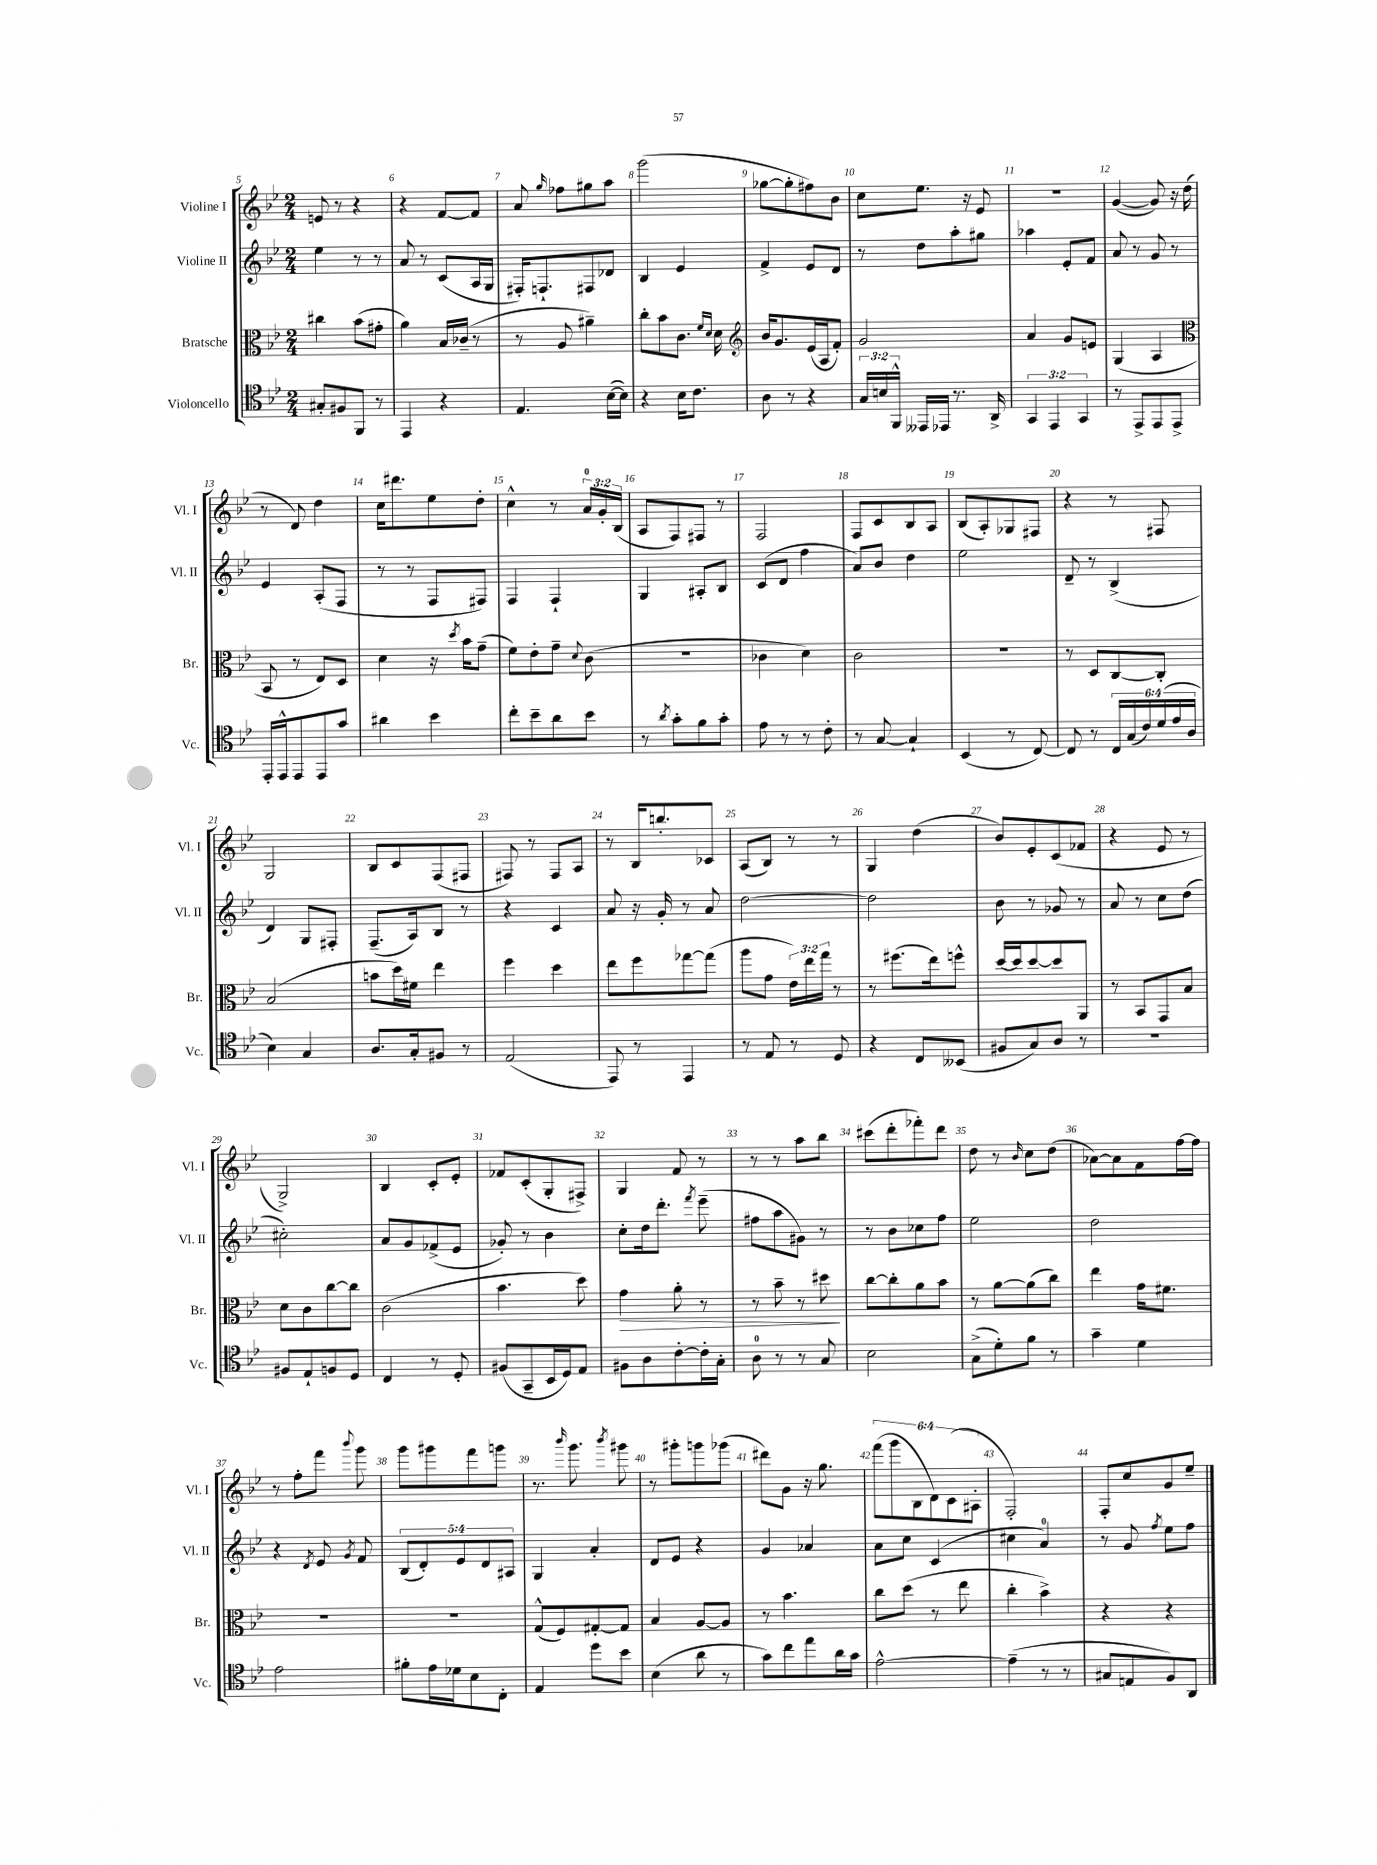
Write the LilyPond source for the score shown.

<<
\new StaffGroup <<
\new Staff = "s0" \with { instrumentName = "Violine I" shortInstrumentName = "Vl. I" } {
    \clef treble \key bes \major \numericTimeSignature \time 2/4 \override Staff.TupletNumber.text = #tuplet-number::calc-fraction-text
    \autoBeamOff e'8 r8 r4 |
    r4 f'8[~ f'8] |
    a'8 \grace { g''16 } fes''8[ gis''8 a''8] |
    g'''2( |
    ges''8[~ ges''8-. fis''8) bes'8] |
    c''8[ ees''8.] r16 ees'8 |
    R2 |
    g'4~( g'8) r16 d''16( |
    r8 d'8) d''4 |
    c''16[ dis'''8. ees''8 d''8]-. |
    c''4-^ r8 \tuplet 3/2 { a'16[-0 g'16-. bes16]( } |
    a8[ f8) fis8] r8 |
    f2 |
    f8[ c'8 bes8 a8] |
    bes8[( a8-.) ges8 fis8] |
    r4 r8 fis8 |
    g2 |
    bes8[ c'8 f8( fis8] |
    fis8) r8 fis8[ a8] |
    r8 bes16[ b''8.-. ces'8] |
    a8[( bes8]) r8 r8 |
    g4 d''4( |
    bes'8[) ees'8-. c'8( fes'8] |
    r4 ees'8 r8 |
    g2->) |
    bes4 c'8[-. ees'8]-. |
    fes'8[ c'8-.( g8-. fis8]->) |
    g4 f'8 r8 |
    r8 r8 a''8[ bes''8] |
    cis'''8[( d'''8-. fes'''8-.) d'''8] |
    d''8 r8 \grace { bes'16 } c''8[ d''8]( |
    aes'8[~) aes'8 f'8 f''16~ f''16] |
    r8 f''8[-. f'''8] \appoggiatura { bes'''8 } g'''8 |
    g'''8[ gis'''8 f'''8 g'''8] |
    r8. \grace { bes'''16 } g'''8. \acciaccatura { bes'''8 } gis'''8 |
    r8 gis'''8[-. g'''8 ges'''8]( |
    dis'''8[) g'8] r16 g''8. |
    \tuplet 6/4 { f'''8[( g'''8 bes8 d'8) c'8( ais8]-. } |
    f2-.) |
    f8[-. c''8 g'8 ees''8]-- \bar "|." |
}
\new Staff = "s1" \with { instrumentName = "Violine II" shortInstrumentName = "Vl. II" } {
    \clef treble \key bes \major \numericTimeSignature \time 2/4 \override Staff.TupletNumber.text = #tuplet-number::calc-fraction-text
    \autoBeamOff ees''4 r8 r8 |
    a'8 r8 c'8[( a16 g16] |
    fis16[-.) f8.-! fis8 des'8] |
    bes4 ees'4 |
    f'4-> ees'8[ d'8] |
    r8 d''8[ a''8-. gis''8] |
    aes''4 ees'8[-. f'8] |
    a'8 r8 g'8 r8 |
    ees'4 a8[-.( f8] |
    r8 r8 f8[ fis8]) |
    f4 f4-! |
    g4 ais8[-. bes8] |
    c'8[( d'8] f''4 |
    a'8[) bes'8] d''4 |
    ees''2 |
    d'8-- r8 bes4->( |
    d'4) g8[ fis8]-. |
    f8.[--( a16) bes8] r8 |
    r4 c'4 |
    a'8 r16 g'16-. r8 a'8 |
    d''2~ |
    d''2 |
    bes'8 r8 ges'8 r8 |
    a'8 r8 c''8[ d''8]( |
    cis''2-.) |
    a'8[ g'8 fes'8->( ees'8] |
    ges'8-.) r8 bes'4 |
    c''8[-. d''16 d'''8.]-. \acciaccatura { f'''8 } ees'''8--( |
    fis''8[ a''8 gis'8]) r8 |
    r8 bes'8[ ces''8 f''8] |
    ees''2 |
    d''2 |
    r4 \acciaccatura { d'8 } ees'8 \acciaccatura { g'8 } f'8 |
    \tuplet 5/4 { bes8[( d'8-.) ees'8 d'8 ais8] } |
    g4 a'4-. |
    d'8[ ees'8] r4 |
    g'4 aes'4 |
    a'8[ c''8] c'4( |
    cis''4 a'4-0) |
    r8 g'8 \acciaccatura { f''8 } ees''8[ f''8] \bar "|." |
}
\new Staff = "s2" \with { instrumentName = "Bratsche" shortInstrumentName = "Br." } {
    \clef alto \key bes \major \numericTimeSignature \time 2/4 \override Staff.TupletNumber.text = #tuplet-number::calc-fraction-text
    \autoBeamOff cis''4 bes'8[( gis'8]-. |
    a'4) bes16[ ces'16]--( r8 |
    r8 a8 ais'4--) |
    c''8[-. bes'8 c'8.] \grace { f'16[ d'16] } d'16 |
    \clef treble bes'16[ g'8. ees'16( a16 f'8]-.) |
    g'2 |
    a'4 g'8[ e'8] |
    g4( a4 |
    \clef alto bes,8 r8 ees8[) d8] |
    d'4 r16 \acciaccatura { d''8 } bes'16[ g'8]--( |
    f'8[) ees'8-. g'8]-- \appoggiatura { d'8 } c'8( |
    R2 |
    ces'4 d'4) |
    c'2 |
    r2 |
    r8 d8[ c8~ c8]-. |
    bes2( |
    b'8[ d''16) fis'16] ees''4 |
    f''4 d''4 |
    ees''8[ f''8 ges''8~ ges''8]( |
    a''8[ g'8] \tuplet 3/2 { ees'16[) ees''16 g''16] } r8 |
    r8 fis''8.[( ees''16) f''8]-^ |
    d''16[~ d''16 d''8~ d''8 a,8] |
    r8 bes,8[ g,8 bes8] |
    d'8[ c'8 c''8~ c''8] |
    c'2( |
    bes'4. d''8) |
    g'4\> a'8-. r8 |
    r8 bes'8-- r8 dis''8\! |
    c''8[~ c''8-. a'8 bes'8] |
    r8 a'8[~ a'8( c''8]) |
    ees''4 g'16[ fis'8.] |
    R2 |
    R2 |
    g8[-^( f8) gis8~-. gis8] |
    bes4 a8[~ a8] |
    r8 bes'4. |
    c''8[ d''8]( r8 ees''8 |
    c''4-. bes'4->) |
    r4 r4 \bar "|." |
}
\new Staff = "s3" \with { instrumentName = "Violoncello" shortInstrumentName = "Vc." } {
    \clef tenor \key bes \major \numericTimeSignature \time 2/4 \override Staff.TupletNumber.text = #tuplet-number::calc-fraction-text
    \autoBeamOff gis8[-. fis8 f,8] r8 |
    ees,4 r4 |
    ees4. bes16[~( bes16]) |
    r4 bes16[ c'8.] |
    a8 r8 r4 |
    \tuplet 3/2 { g16[ b16 f,16]-^ } eeses,16[ ees,16] r8. a,16-> |
    \tuplet 3/2 { g,4 ees,4 g,4 } |
    r8 ees,8[-> ees,8 ees,8]-> |
    ees,16[-. ees,16-^ ees,8 ees,8 g'8] |
    ais'4 bes'4 |
    c''8[-. bes'8-- a'8 bes'8] |
    r8 \acciaccatura { a'8 } g'8[-. f'8 g'8]-. |
    ees'8 r8 r8 c'8-. |
    r8 g8~ g4-! |
    bes,4( r8 c8~) |
    c8 r8 \tuplet 6/4 { c16[ g16( c'16) d'16( ees'16 a16] } |
    bes4) g4 |
    a8.[ g16-. fis8] r8 |
    ees2( |
    ees,8) r8 ees,4 |
    r8 ees8 r8 d8 |
    r4 c8[ beses,8]( |
    fis8[ g8) a8] r8 |
    r2 |
    fis8[ ees8-! f8 d8] |
    c4 r8 d8-. |
    fis8[( g,8-- bes,16 d16) ees8] |
    fis8[ a8 c'8~-. c'16-. g16]-. |
    a8-0 r8 r8 g8 |
    bes2 |
    g8[->( d'8-.) f'8] r8 |
    g'4-- d'4 |
    ees'2 |
    fis'8[-. ees'16 des'16 bes8 c8]-. |
    ees4 d''8[ bes'8] |
    bes4( a'8 r8 |
    g'8[) c''8 ees''8 a'16 g'16] |
    ees'2~-^ |
    ees'4--( r8 r8 |
    gis8[ e8 f8) a,8] \bar "|." |
}
>>
>>
\layout { \context { \Score currentBarNumber = #5 \override BarNumber.break-visibility = ##(#f #t #t) barNumberVisibility = #all-bar-numbers-visible } }
